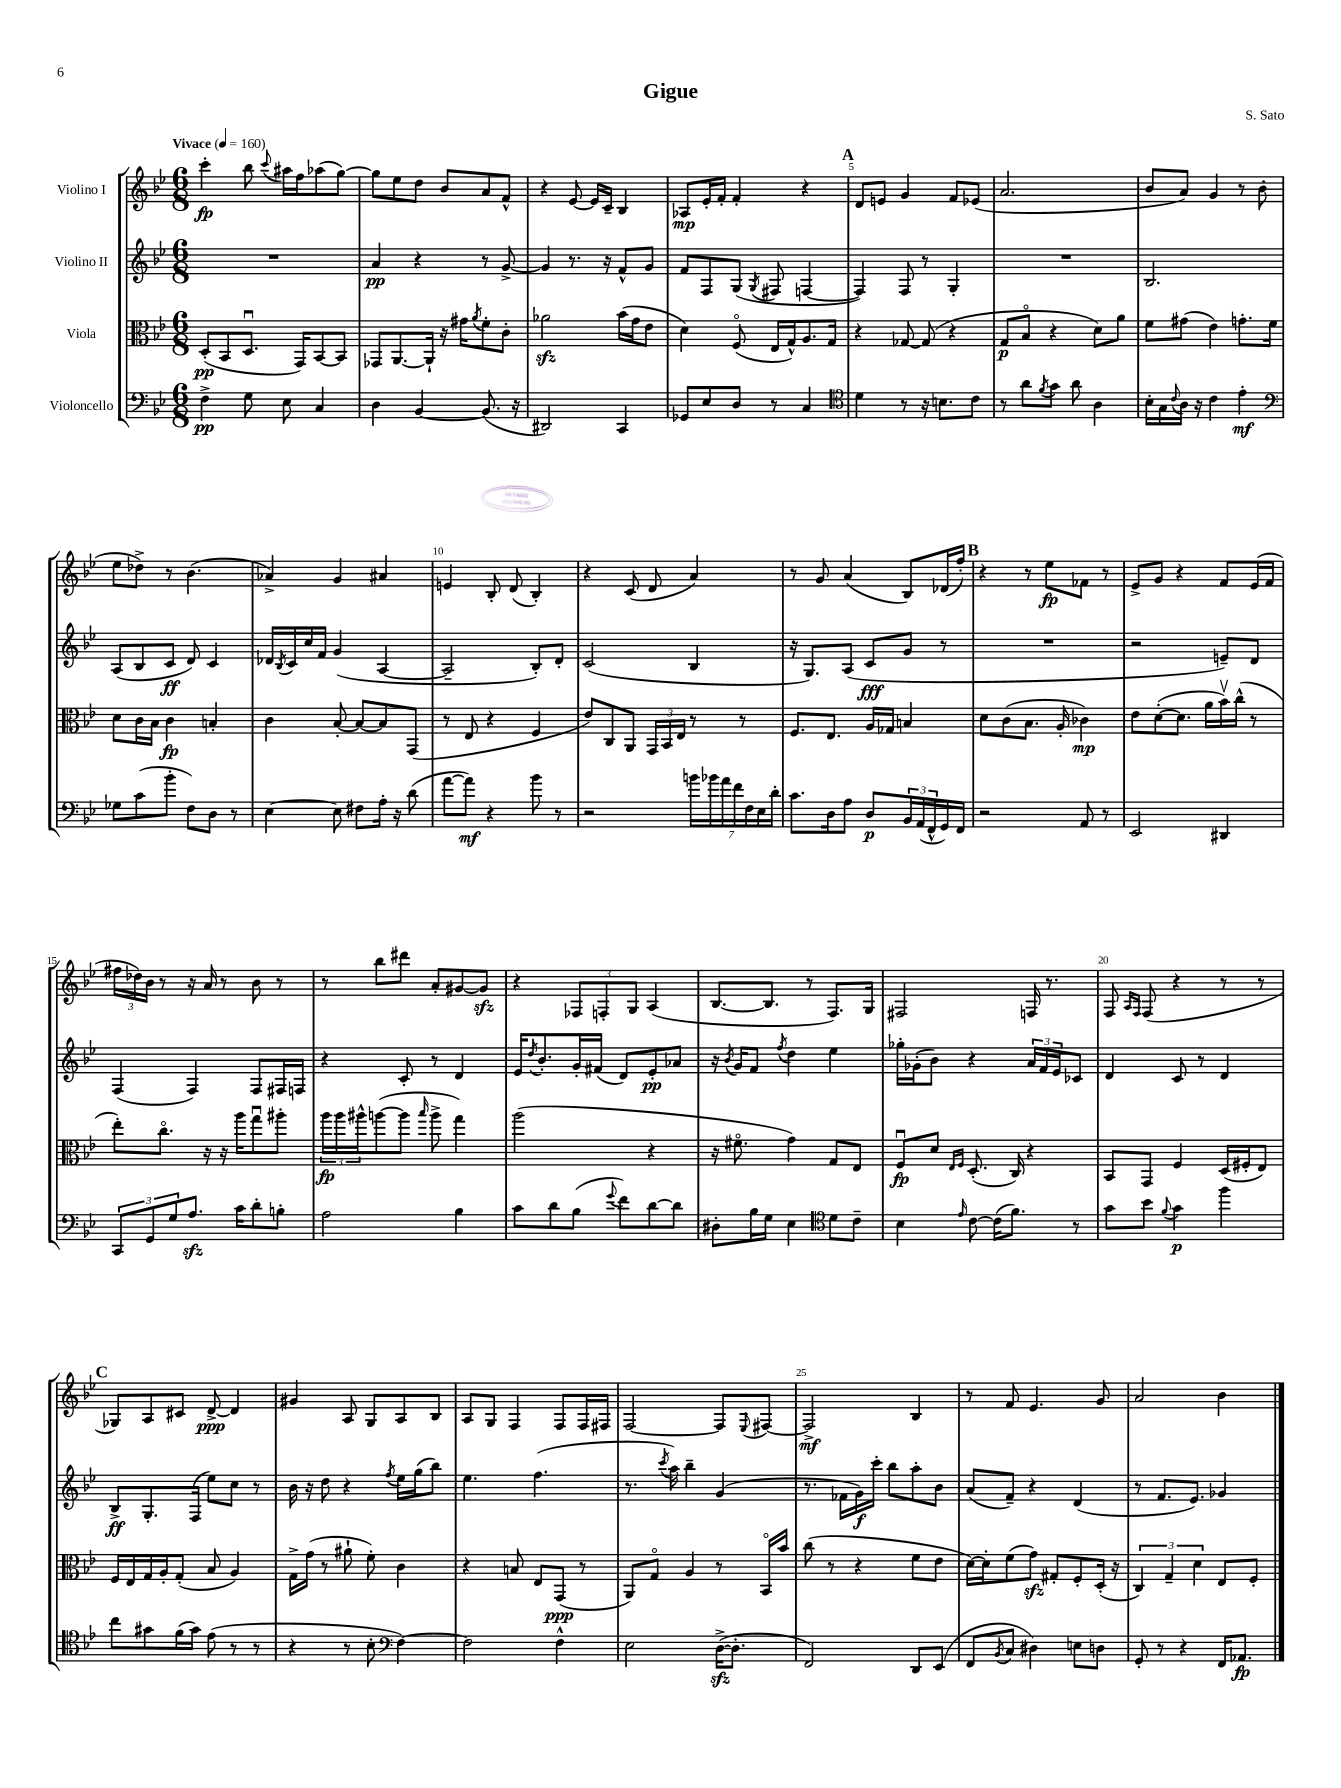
\header { title = "Gigue" composer = "S. Sato" }
<<
\new StaffGroup <<
\new Staff = "s0" \with { instrumentName = "Violino I" } {
    \clef treble \key bes \major \numericTimeSignature \time 6/8 \tempo "Vivace" 4 = 160
    c'''4-.\fp bes''8 \appoggiatura { c'''8 } ais''16 f''16 aes''8( g''8~) |
    g''8 ees''8 d''8 bes'8 a'8 f'8-^ |
    r4 ees'8~ ees'16 c'16-- bes4 |
    aes8\mp ees'16-. f'16-. f'4-. r4 |
    \mark \markup { \bold "A" } d'8 e'8 g'4 f'8 ees'8( |
    a'2. |
    bes'8 a'8) g'4 r8 bes'8( |
    ees''8 des''8->) r8 bes'4.( |
    aes'4->) g'4 ais'4 |
    e'4 bes8-. d'8( bes4-.) |
    r4 c'8( d'8 a'4) |
    r8 g'8 a'4( bes8) des'16( f''16-.) |
    \mark \markup { \bold "B" } r4 r8 ees''8\fp fes'8 r8 |
    ees'8-> g'8 r4 f'8 ees'16( f'16 |
    \tuplet 3/2 { fis''16 des''16) bes'16 } r8 r16 a'16 r8 bes'8 r8 |
    r8 bes''8 dis'''8 a'8-. gis'8~ gis'8\sfz |
    r4 \tuplet 3/2 { fes8 f8-. g8 } a4( |
    bes8.~ bes8. r8 f8.) g16 |
    fis2 f16 r8. |
    f8 \grace { a16 f16 } f8( r4 r8 r8 |
    \mark \markup { \bold "C" } ges8) a8 cis'8 d'8~->\ppp d'4 |
    gis'4 a8 g8 a8 bes8 |
    a8 g8 f4 f8 f16 fis16 |
    f2~ f8 \appoggiatura { ees8 } fis8~ |
    fis2->\mf bes4 |
    r8 f'8 ees'4. g'8 |
    a'2 bes'4 \bar "|." |
}
\new Staff = "s1" \with { instrumentName = "Violino II" } {
    \clef treble \key bes \major \numericTimeSignature \time 6/8
    R2. |
    a'4\pp r4 r8 g'8~-> |
    g'4 r8. r16 f'8-^ g'8 |
    f'8 f8 g8( \acciaccatura { g8 } fis8 f4~ |
    \mark \markup { \bold "A" } f4) f8 r8 g4-. |
    R2. |
    bes2. |
    a8( bes8 c'8\ff d'8) c'4 |
    des'16 \acciaccatura { bes8 } c'16 c''16 f'16 g'4( a4~ |
    a2-- bes8-.) d'8-. |
    c'2( bes4 |
    r16 g8.) a8( c'8\fff g'8 r8 |
    \mark \markup { \bold "B" } R2. |
    r2 e'8--) d'8 |
    f4( f4) f8 fis16 f16 |
    r4 c'8-. r8 d'4 |
    ees'16 \acciaccatura { d''8 } bes'8.-. g'16-. fis'16( d'8) ees'8-.\pp aes'8 |
    r16 \acciaccatura { bes'8 } g'16 f'8 \acciaccatura { f''8 } d''4 ees''4 |
    ges''16-. ges'16-.( bes'8) r4 \tuplet 3/2 { a'16 f'16 ees'16 } ces'8 |
    d'4 c'8 r8 d'4 |
    \mark \markup { \bold "C" } bes8->\ff g8.-. f16( ees''8) c''8 r8 |
    bes'16 r16 d''8 r4 \acciaccatura { f''8 } ees''16 g''16( bes''8) |
    ees''4. f''4.( |
    r8. \acciaccatura { c'''8 } a''16) bes''4-- g'4( |
    r8. fes'16 g'16\f) c'''16-. bes''8 a''8-. bes'8 |
    a'8( f'8--) r4 d'4( |
    r8 f'8. ees'8.) ges'4 \bar "|." |
}
\new Staff = "s2" \with { instrumentName = "Viola" } {
    \clef alto \key bes \major \numericTimeSignature \time 6/8
    d8-.\pp( bes,8 d8.\downbow g,16) bes,8~ bes,8 |
    ges,8 a,8.~ a,16-! r16 gis'16 \acciaccatura { a'8 } f'8-. c'8-. |
    aes'2\sfz bes'16( g'16 ees'8 |
    d'4) f8\flageolet( ees16 g16-^) a8. g16 |
    \mark \markup { \bold "A" } r4 ges8~ ges8( r4 |
    g8\p bes8\flageolet r4 d'8) a'8 |
    f'8 gis'8( ees'4) g'8.-. f'16 |
    d'8 c'16 bes16 c'4\fp b4-. |
    c'4 bes8~-. bes8~ bes8 g,8( |
    r8 ees8 r4 f4 |
    ees'8) c8 a,8 \tuplet 3/2 { g,16 bes,16 ees16 } r8 r8 |
    f8. ees8. a16 ges16 b4 |
    \mark \markup { \bold "B" } d'8 c'8( bes8. a16-. ces'4\mp) |
    ees'8 d'8~-.( d'8. a'16 bes'16\upbow) c''16-^( r8 |
    ees''8-.) c''8.\flageolet r16 r16 a''16 g''8\downbow ais''8-. |
    \tuplet 3/2 { a''16\fp a''16 ais''16-^ } a''8~( a''8 \grace { bes''16 } a''8-> g''4) |
    a''2( r4 |
    r16 fis'8.\flageolet g'4) g8 ees8 |
    f8\downbow\fp d'8 \grace { ees16 f16 } d8.-.( c16) r4 |
    bes,8 g,8 f4 d16( fis16-. ees8) |
    \mark \markup { \bold "C" } f16 ees16 g16 a16-. g8-.( bes8 a4) |
    g16-> g'16( r8 ais'8-! f'8-.) c'4 |
    r4 b8 ees8 g,8\ppp( r8 |
    a,8) g8\flageolet a4 r8 bes,16\flageolet bes'16 |
    c''8( r8 r4 f'8 ees'8 |
    d'16~) d'16-. f'8( g'8\sfz) gis8-. f8-. d16-.( r16 |
    \tuplet 3/2 { c4) g4-- d'4 } ees8 f8-. \bar "|." |
}
\new Staff = "s3" \with { instrumentName = "Violoncello" } {
    \clef bass \key bes \major \numericTimeSignature \time 6/8
    f4->\pp g8 ees8 c4 |
    d4 bes,4~ bes,8.( r16 |
    dis,2) c,4 |
    ges,8 ees8 d8 r8 c4 |
    \mark \markup { \bold "A" } \clef tenor d'4 r8 r16 b8. c'8 |
    r8 a'8 \acciaccatura { f'8 } g'8 a'8 a4 |
    bes16-. g16 \appoggiatura { c'8 } a16 r16 c'4 ees'4-.\mf |
    \clef bass ges8 c'8( bes'8-. f8) d8 r8 |
    ees4~ ees8 fis8 a16-. r16 d'8( |
    a'8~ a'8\mf) r4 bes'8 r8 |
    r2 \tuplet 7/4 { b'16 bes'16 a'16 f'16 f16 ees16 d'16-. } |
    c'8. d16 a8 d8\p \tuplet 3/2 { bes,16 a,16( f,16-^ } g,16) f,16 |
    \mark \markup { \bold "B" } r2 a,8 r8 |
    ees,2 dis,4 |
    \tuplet 3/2 { c,8 g,8 g8 } a8.\sfz c'16 d'8-. b8-. |
    a2 bes4 |
    c'8 d'8 bes8( \appoggiatura { g'8 } f'8) d'8~ d'8 |
    dis8-. bes16 g16 ees4 \clef tenor d'8 c'8-- |
    bes4 \grace { ees'16 } c'8~ c'16( f'8.) r8 |
    g'8 bes'8 \appoggiatura { f'8 } g'4\p f''4 |
    \mark \markup { \bold "C" } c''8 gis'8 f'16( gis'16) ees'8( r8 r8 |
    r4 r8 bes8-. \clef bass f4~) |
    f2 f4-^ |
    ees2 d16~->\sfz( d8.-. |
    f,2) d,8 ees,8( |
    f,8 \acciaccatura { bes,8 } c8 dis4) e8 d8 |
    g,8-. r8 r4 f,16 aes,8.\fp \bar "|." |
}
>>
>>
\layout { \context { \Score \override BarNumber.break-visibility = ##(#f #t #t) barNumberVisibility = #(every-nth-bar-number-visible 5) } }
